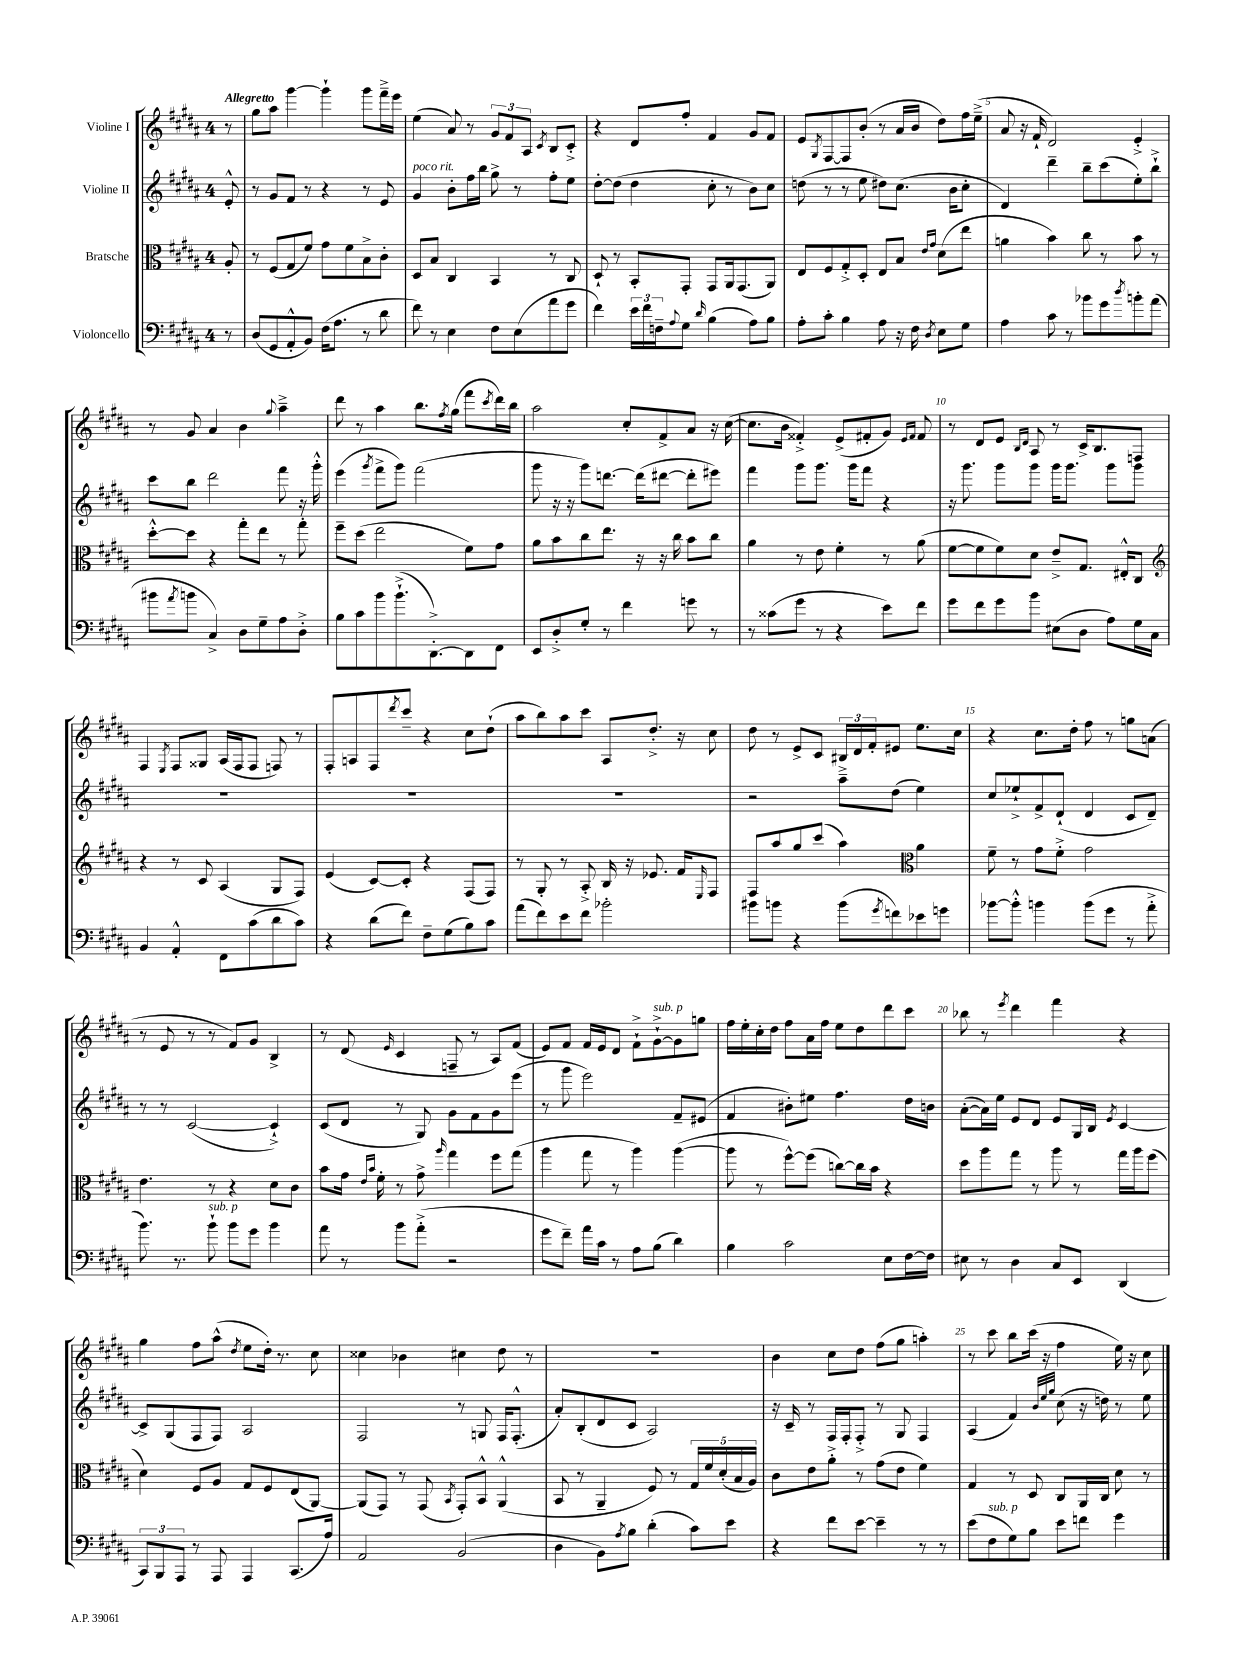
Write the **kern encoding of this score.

**kern	**kern	**kern	**kern
*part4	*part3	*part2	*part1
*staff4	*staff3	*staff2	*staff1
*I"Violoncello	*I"Bratsche	*I"Violine II	*I"Violine I
*clefF4	*clefC3	*clefG2	*clefG2
*k[f#c#g#d#a#]	*k[f#c#g#d#a#]	*k[f#c#g#d#a#]	*k[f#c#g#d#a#]
*M4/4	*M4/4	*M4/4	*M4/4
=	=	=	=
!	!	!	!LO:TX:a:B:t=Allegretto
8r	8A#'/	8e'^^/	8r
=1	=1	=1	=1
(8D#/L	8r	8r	8gg#\L
8GG#/	(8F#/L	8g#/L	8aa#\J
8AA#'^^/	8G#/	8f#/J	[4ggg#\
8BB/J)	8f#/J)	8r	.
(16F#\KL	8g#\L	4r	4ggg#`\]
8.A#\J	.	.	.
.	8f#\	.	.
8r	8B^\	8r	8ggg#\L
8d#\	8c#'\J	8e/	16fff#~^\L
.	.	.	16eee\JJ
=2	=2	=2	=2
!	!	!LO:TX:a:i:t=poco rit.	!
8f#\)	8D#/L	4g#/	(4ee\
8r	8B/J	.	.
4E\	4C#/	8b'\L	8a#/)
.	.	16ff#\L	8r
.	.	16bb\JJ	.
8F#\L	4BB/	8gg#^\	12g#/L
.	.	.	12f#/
(8E\	.	8r	.
.	.	.	12A#/J
.	.	.	8qc#/
8a#\	8r	8ff#'\L	8B/L
8g#\J	8C#/	8ee\J	8c#'^/J
=3	=3	=3	=3
4f#\)	8D#`/	[8dd#'\L	4r
.	8r	(8dd#\J]	.
24e\LL	8BB'/L	4dd#\	8d#/L
24f#\	.	.	.
24Fn~\J	.	.	.
8qqA#/	.	.	.
8G#\J	8GG#'/J	.	8ff#'/J
16qqd#/	.	.	.
(4B\	8GG#/L	8cc#'\	4f#/
.	16AA#/k	8r	.
.	(8.GG#/	.	.
8A#\L)	.	8b\L)	8g#/L
8B\J	8AA#/J)	8cc#\J	8f#/J
=4	=4	=4	=4
8A#'\L	8E/L	(8ddn\	8e/L
.	.	.	8qG#/
8c#'\J	8F#/	8r	[8F#/
4B\	8G#'^/	8r	8F#/]
.	8D#'/J	8ee\	(8b'/J
8A#\	8E/L	8dd#X\L)	8r
16r	8B/J	(8.cc#\J	16a#/LL
16F#\	.	.	16b/JJ
.	16qqe/LL	.	.
8qD#/	16qqg#/JJ	.	.
8E\L	(8d#\L	.	8dd#\L)
.	.	16b\KL	.
8G#\J	8ee\J	8cc#'\J	16ff#\L
.	.	.	(16ee~^\JJ
=5	=5	=5	=5
4A#\	4an\	4d#/)	8a#/
.	.	.	16r
.	.	.	16f#`/
8c#\	4b\)	4ddd#~\	2d#/)
8r	.	.	.
8b-X\L	8cc#\	8bb~\L	.
8g#\	8r	(8ccc#\	.
8qdd#/	.	.	.
8bn'\	8b\	8ee'\)	4e'^/
(8a#\J	8r	8bb`^\J	.
!!LO:LB:g=z
=6	=6	=6	=6
8b#X\L	[8dd#'^^\L	8ccc#\L	8r
8qa#/	.	.	.
8bn\J	8dd#\J]	8bb\J	8g#/
4C#^/)	4r	2ddd#\	4a#/
8D#\L	8gg#'\L	.	4b\
8G#~\	8ee\J	.	.
.	.	.	8qqgg#/
8A#\	8r	8fff#\	4aa#~^\
8D#'^\J	8gg#'\	16r	.
.	.	16ggg#'^^\	.
=7	=7	=7	=7
8B\L	8ff#~\L	(4eee\	8ddd#\
8c#\	(8dd#\J	.	8r
.	.	8qggg#/	.
8b\	2ee\	8fff#^\L	4aa#\
(8.b`^\	.	8ggg#\J)	.
.	.	(2fff#\	8.bb\L
[8.DD#'^\)	.	.	.
.	.	.	8qff#/
.	.	.	(16gg#\Jk
8DD#\]	8f#\L)	.	8fff#\L
.	.	.	8qccc#/
8FF#\J	8g#\J	.	16ddd#\L)
.	.	.	16bb\JJ
=8	=8	=8	=8
8EE/L	8a#\L	8ggg#\	2aa#\
8D#'^/	8b\	16r	.
.	.	16r	.
8G#'/J	8cc#\	8ggg#\L)	.
8r	8.ee\J	[8.dddn\J	.
4f#\	.	.	8cc#'/L
.	16r	(16ddd\KL]	.
.	16r	[8ddd#X\J	8f#^/
.	16cc#\	.	.
8gn\	8b\L	8ddd#'\L]	8a#/J
8r	8cc#\J	8eee#X\J)	16r
.	.	.	([16cc#\
=9	=9	=9	=9
8r	4a#\	4fff#\	8.cc#\L]
(8c##X\L	.	.	.
.	.	.	16b\Jk
8g#\J	8r	8ggg#\L	4f##X'^/)
8r	8e\	8.ggg#\J	.
4r	4f#'\	.	(8e^/L
.	.	16ggg#\KL	.
.	.	8fff#\J	8f#X'/
8e\L)	8r	4r	8g#/J)
.	.	.	16qqe/LL
.	.	.	16qqf#/JJ
8f#\J	(8a#\	.	8f#/
=10	=10	=10	=10
8g#\L	[8f#\L	16r	8r
.	.	8.ggg#\	.
8f#\	8f#\]	.	8d#/L
8g#\	8f#\)	8ggg#\L	8e/J
.	.	.	16qqB/LL
.	.	.	16qqd#/JJ
8b\J	8d#\J	8ggg#\J	8A#/
(8E#X\L	8e~^/L	16ggg#\KL	8r
.	.	8.ggg#\J	.
8D#\J	8.G#/J	.	16c#^/KL
.	.	.	8.B/
8A#\L)	.	8ggg#\L	.
.	16E#X'^^/KL	.	.
16G#\L	8C#/J	8ggg#\J	8Fn/J
16C#\JJ	.	.	.
!!LO:LB:g=z
=11	=11	=11	=11
*	*clefG2	*	*
4BB/	4r	1r	4F#/
.	.	.	8qE/
4AA#'^^/	8r	.	8F#/L
.	8c#/	.	8G##X/J
8FF#\L	(4A#/	.	(16A#/LL
.	.	.	16F#/J
(8c#\	.	.	8F#/J
8d#\	8G#/L	.	8Fn/)
8c#\J)	8F#/J)	.	8r
=12	=12	=12	=12
4r	(4e/	1r	8F#'/L
.	.	.	8An/
(8d#\L	[8c#/L)	.	8F#/
.	.	.	8qddd#/
8f#\J)	8c#'/J]	.	8ccc#~/J
8F#~\L	4r	.	4r
(8G#\	.	.	.
8B\)	(8F#/L	.	8cc#\L
8c#\J	8F#/J)	.	(8dd#`\J
=13	=13	=13	=13
(8a#\L	8r	1r	8aa#\L
8f#\)	8G#'/	.	8bb\)
8e\	8r	.	8aa#\
8f#\J	8A#'^/	.	8ccc#\J
2b-X'\	16B/	.	8A#/L
.	16r	.	.
.	8.e-X/	.	8.dd#'^/J
.	16f#/KL	.	16r
.	16qqE/	.	.
.	8F#/J	.	8cc#\
=14	=14	=14	=14
8b#X\L	8F#/L	2r	8dd#\
8bn\J	8aa#/	.	8r
4r	8gg#/	.	8e^/L
.	(8ccc#/J	.	8c#/J
(8b\L	4aa#\)	8aa#~^\L	24B#X/LL
.	.	.	24d#/
.	.	.	24f#'/J
8qg#/	.	.	.
8fn\)	.	(8dd#\J	8e#X/J
*	*clefC3	*	*
8e-X\	4a#\	4ee\)	8.ee\L
8gn\J	.	.	.
.	.	.	16cc#\Jk
=15	=15	=15	=15
[8b-X\L	8f#~\	8cc#/L	4r
8b-'^^\J]	8r	8ee-X`^/	.
4bn\	8g#\L	8f#^/	8.cc#\L
.	8f#'^\J	(8d#`/J	.
.	.	.	16dd#'\Jk
(8b\L	2g#\	4d#/	8ff#\
8g#\J	.	.	8r
8r	.	8c#/L	8ggn\L
8a#'^\	.	8d#~/J)	(8an\J
!!LO:LB:g=z
=16	=16	=16	=16
8.b\)	4.e\	8r	8r
.	.	8r	8e/
8.r	.	.	.
.	.	([2c#/	8r
!LO:TX:a:i:t=sub. p	!	!	!
8b`\	8r	.	8r
8b\L	4r	.	8f#/L)
8g#\J	.	.	8g#/J
4b\	8d#\L	4c#`^/])	4B^/
.	8c#\J	.	.
=17	=17	=17	=17
8a#\	8b\L	(8c#/L	8r
8r	16g#\Jk	8d#/J	(8d#/
.	16qqe/LL	.	.
.	16qqb/JJ	.	.
.	16f#'\	.	.
.	.	.	16qqe/
8b\L	8r	8r	4c#/
(8a#'^\J	8g#^\	8G#/)	.
.	16qqaa#/	.	.
2r	4gg#\	8g#\L	8Fn~/
.	.	8f#\	8r
.	8ff#\L	8g#\	8A#/L)
.	(8gg#\J	(8eee\J	(8f#/J
=18	=18	=18	=18
8g#\L	4aa#\	8r	8e/L)
8f#~\J)	.	8ggg#\	8f#/J
16a#\LL	8gg#\	2eee\)	16f#/LL
16c#\JJ	.	.	16e/J
8r	8r	.	8d#/J
8A#\L	4aa#\)	.	8f#`^\L
!	!	!	!LO:TX:a:i:t=sub. p
(8B\J	.	.	[8g#`^\
4d#\)	([4aa#\	8f#~/L	8g#\]
.	.	(8e#X/J	8ggn\J
=19	=19	=19	=19
4B\	8aa#\]	4f#/	16ff#\LL
.	.	.	16ee'\
.	8r	.	16cc#'\
.	.	.	16dd#\JJ
2c#\	[8ff#^^\L)	8b#X'\L)	8ff#\L
.	(8ff#\J]	8ee#X\J	16a#\L
.	.	.	16ff#\JJ
.	[8ccn\L)	4.ff#\	8ee\L
.	16cc\L]	.	8dd#\
.	16b\JJ	.	.
8E\L	4r	.	8ddd#\
[16F#\L	.	16dd#\LL	8ccc#\J
16F#\JJ]	.	16bn\JJ	.
=20	=20	=20	=20
8E#X\	8dd#\L	([8a#'\L	8bb-X\
8r	8aa#\	16a#\L])	8r
.	.	16ee\JJ	.
.	.	.	8qeee/
4D#\	8gg#\J	8e/L	4ddd#\
.	8r	8d#/J	.
8C#/L	8aa#\	8e/L	4fff#\
8EE/J	8r	16G#/L	.
.	.	16B/JJ	.
.	.	8qe/	.
(4DD#/	16gg#\LL	[4c#/	4r
.	16aa#\J	.	.
.	(8ff#\J	.	.
!!LO:LB:g=z
=21	=21	=21	=21
12CC#/L)	4d#\)	8c#^/L]	4gg#\
12BBB/	.	.	.
.	.	(8G#/	.
12AAA#/J	.	.	.
8r	8F#/L	8F#/	8ff#\L
8AAA#/	8A#/J	8F#/J)	(8aa#^^\J
.	.	.	8qdd#/
4AAA#/	8G#/L	2A#/	8ee\L
.	8F#/	.	16dd#'\Jk)
.	.	.	8.r
(8.CC#/L	(8E/	.	.
.	[8AA#/J)	.	8cc#\
16A#/Jk)	.	.	.
=22	=22	=22	=22
2AA#/	(8AA#/L]	2F#/	4cc##X\
.	8GG#/J)	.	.
.	8r	.	4b-X\
.	(8GG#/	.	.
.	8qBB/	.	.
(2BB/	8GG#'/L)	8r	4cc#X\
.	8BB^^/J	8Gn/	.
.	(4AA#^^/	16F#/KL	8dd#\
.	.	(8.F#'^^/J	.
.	.	.	8r
=23	=23	=23	=23
4D#\	8BB/	8a#'/L)	1r
.	8r	(8B'/	.
8BB\L)	4AA#~/	8d#/	.
8qA#/	.	.	.
8B\J	.	8c#/J	.
(4d#'\	8F#/)	2A#/)	.
.	8r	.	.
8c#\L)	20G#/LL	.	.
.	20f#/	.	.
.	(20d#'/	.	.
8e\J	.	.	.
.	20B/	.	.
.	20A#/JJ)	.	.
=24	=24	=24	=24
4r	8c#\L	16r	4b\
.	.	16c#~/	.
.	8e\	8r	.
8f#\L	8a#'^\J	16F#/LL	8cc#\L
.	.	16F#'/J	.
[8e\J	8r	8F#'^/J	8dd#\J
4e~\]	(8g#\L	8r	(8ff#\L
.	8e\J	8G#/	8gg#\J
8r	4f#\)	4F#/	4aan'\)
8r	.	.	.
=25	=25	=25	=25
(8e\L	4G#/	(4A#/	8r
!LO:TX:a:i:t=sub. p	!	!	!
8F#\	.	.	8ccc#\
8G#\)	8r	4f#/)	8bb\L
8B\J	8D#/	.	(16ccc#\Jk
.	.	.	16r
.	.	32qqb/LLL	.
.	.	32qqee/	.
.	.	32qqgg#/JJJ	.
8e\L	8C#/L	(8cc#\	4ff#\
8fn\J	16AA#/L	16r	.
.	16C#/JJ	16ddn\)	.
4g#\	8d#\	8r	16ee\)
.	.	.	16r
.	8r	8ee\	8cc#\
==	==	==	==
*-	*-	*-	*-
